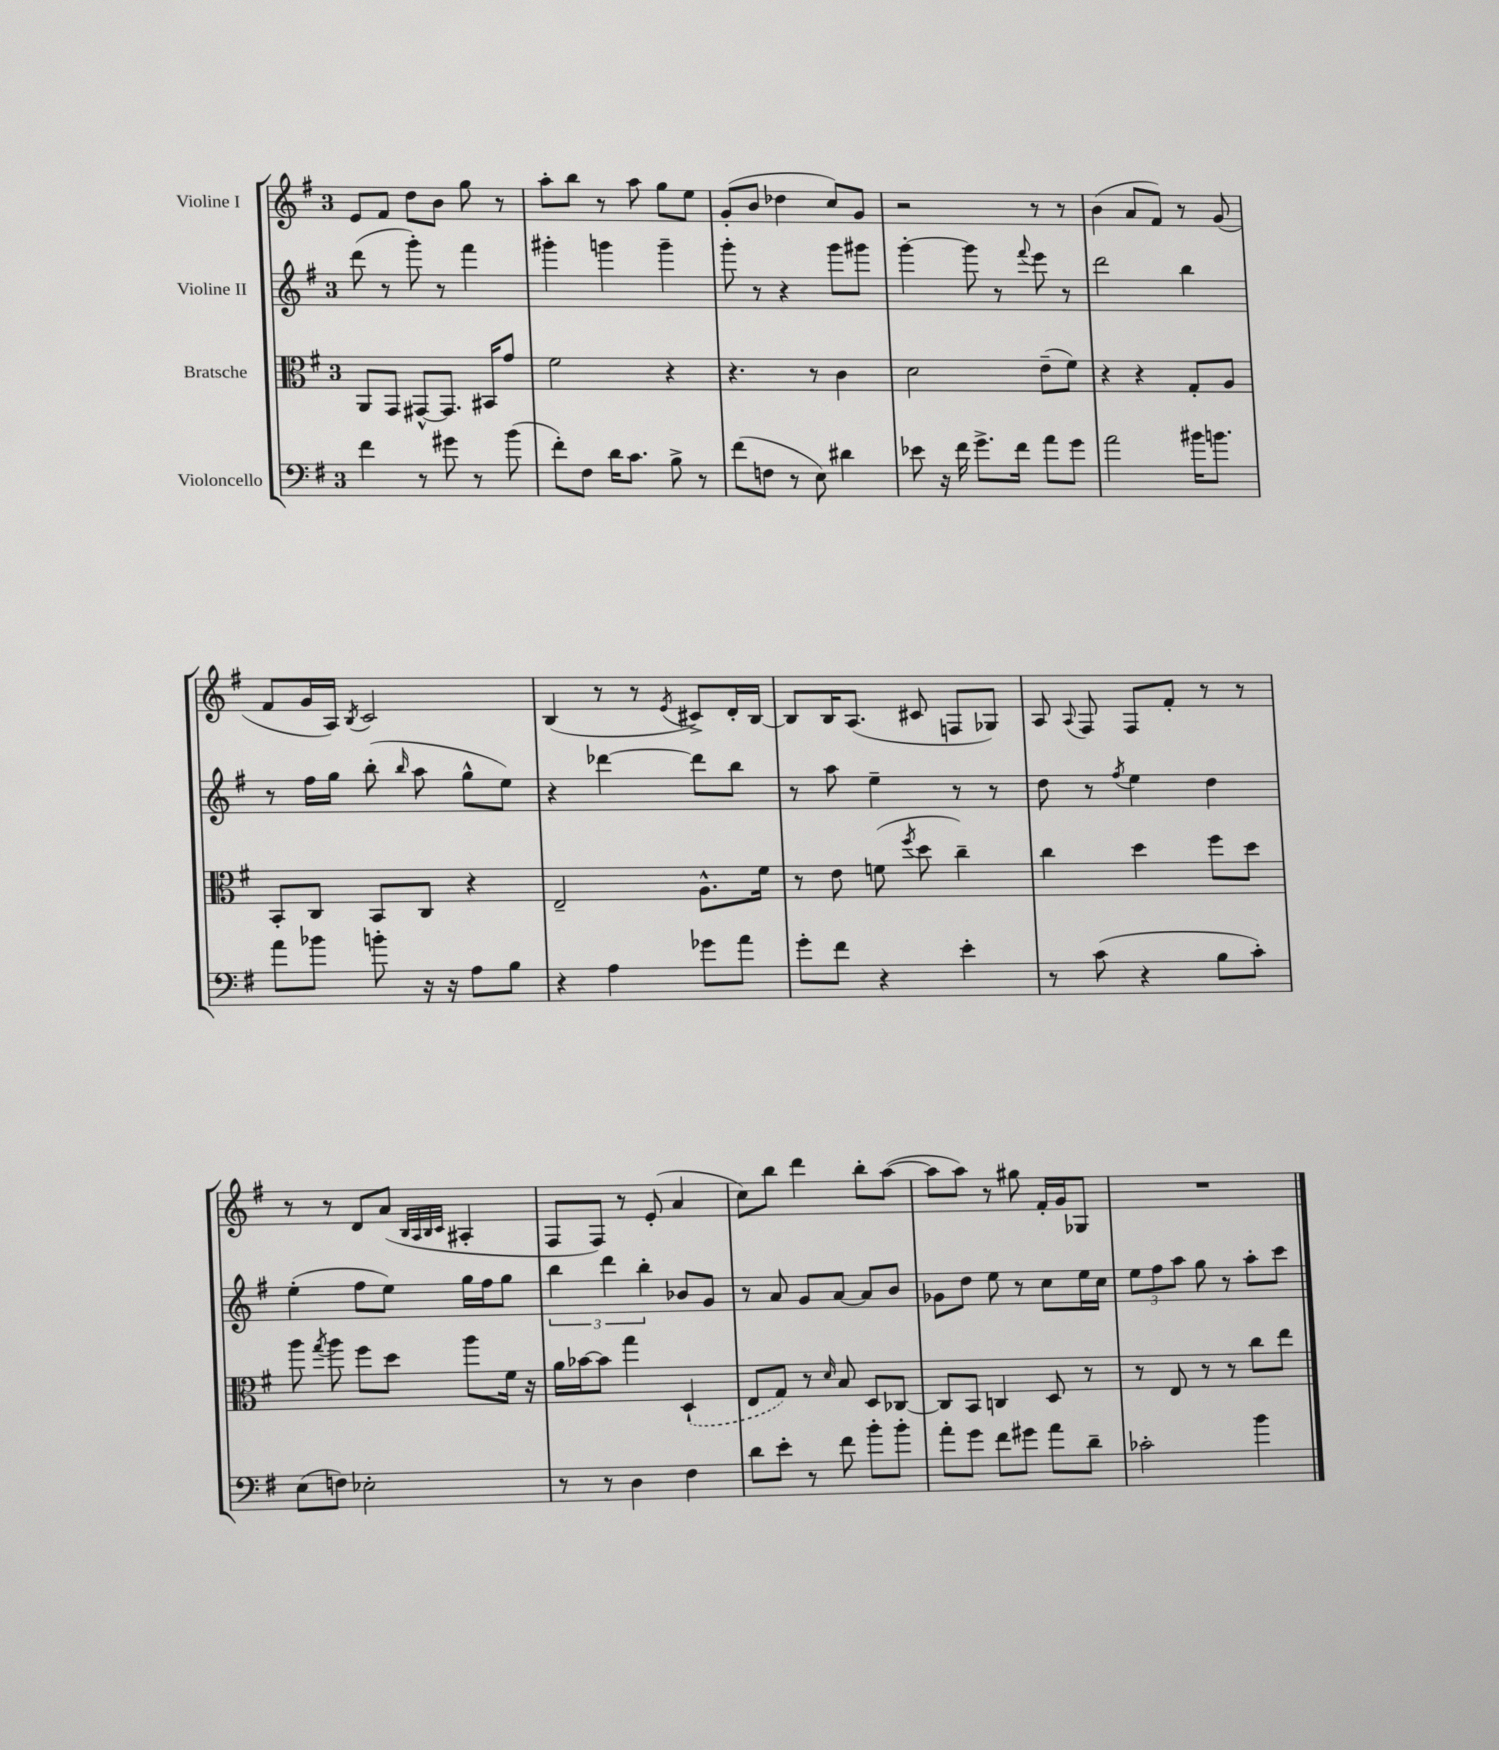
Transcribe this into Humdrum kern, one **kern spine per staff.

**kern	**kern	**kern	**kern
*staff4	*staff3	*staff2	*staff1
*clefF4	*clefC3	*clefG2	*clefG2
*k[f#]	*k[f#]	*k[f#]	*k[f#]
*M3/4	*M3/4	*M3/4	*M3/4
4f#	8AA	(8ddd	8e
.	8GG	8r	8f#
8r	[8GG#^^	8ggg')	8dd
8g#	8.GG#]	8r	8b
8r	.	4fff#	8gg
.	16BB#	.	.
(8b	8g	.	8r
=	=	=	=
8f#')	2f#	4ggg#'	8aa'
8F#	.	.	8bb
16d	.	4ggg	8r
8.c	.	.	.
.	.	.	8aa
8B^	4r	4ggg~	8gg
8r	.	.	8ee
=	=	=	=
(8f#	4.r	8ggg'	(8g'
8F	.	8r	8b
8r	.	4r	4dd-
8E)	8r	.	.
4d#	4c	8ggg	8cc)
.	.	8ggg#	8g
=	=	=	=
8e-	2d	[4ggg'	2r
16r	.	.	.
16f#	.	.	.
8.g^	.	8ggg]	.
.	.	8r	.
16f#	.	.	.
.	.	8qqfff#	.
8a	(8e~	8eee	8r
8g	8f#)	8r	8r
=	=	=	=
2a	4r	2ddd	(4b
.	4r	.	8a
.	.	.	8f#)
16b#	8G'	4bb	8r
8.b	.	.	.
.	8A	.	(8g
=	=	=	=
8a	8BB'	8r	8f#
8b-	8C	16ff#	16g
.	.	16gg	16A)
.	.	.	8qB
8b'	8BB	(8bb'	2c
.	.	16qqbb	.
16r	8C	8aa	.
16r	.	.	.
8A	4r	8gg^^	.
8B	.	8ee)	.
=	=	=	=
4r	2E~	4r	(4B
4A	.	[4ddd-	8r
.	.	.	8r
.	.	.	8qe
8g-	8.A^^	8ddd-]	8c#^)
8a	.	8bb	16d'
.	16f#	.	[16B
=	=	=	=
8g'	8r	8r	8B]
8f#	8e	8aa	16B
.	.	.	(8.A
4r	(8f	4ee~	.
.	8qff#	.	.
.	8dd	.	8c#
4e'	4cc~)	8r	8F
.	.	8r	8G-)
=	=	=	=
8r	4cc	8dd	8A
.	.	.	8qqA
(8c	.	8r	8F#
.	.	8qff#	.
4r	4dd	4ee	8F#
.	.	.	8f#'
8B	8ff#	4dd	8r
8c')	8dd	.	8r
=	=	=	=
(8E	8aa	(4ee'	8r
.	8qgg	.	.
8F)	8aa	.	8r
2E-'	8ff#	8ff#	8d
.	8dd	8ee)	(8a
.	.	.	32qqB
.	.	.	32qqA
.	.	.	32qqB
.	.	.	32qqc
.	8aa	16gg	4A#'
.	.	16ff#	.
.	16f#	8gg	.
.	16r	.	.
=	=	=	=
8r	16a	6bb	8F#
.	[16b-	.	.
8r	8b-]	.	8F#)
.	.	6ddd	.
4D	4gg	.	8r
.	.	6bb'	.
.	.	.	(8e'
4F#	(4D`	8b-	4a
.	.	8g	.
=	=	=	=
8d	8E	8r	8cc)
8e'	8G)	8a	8bb
8r	8r	8g	4ddd
.	16qqd	.	.
8f#	8B	[8a	.
8b'	8D	8a]	8bb'
8b'	[8C-	8b	([8aa
=	=	=	=
8a'	8C-]	8g-	8aa]
8g	8BB	8dd	8aa)
8f#	4C	8ee	8r
8g#	.	8r	8gg#
8a	8D	8cc	16f#'
.	.	.	16g
8d~	8r	16ee	8G-
.	.	16cc	.
=	=	=	=
2c-'	8r	12ee	2.r
.	.	12ff#	.
.	8E	.	.
.	.	12aa	.
.	8r	8gg	.
.	8r	8r	.
4b	8cc	8aa'	.
.	8ee	8ccc	.
==	==	==	==
*-	*-	*-	*-
